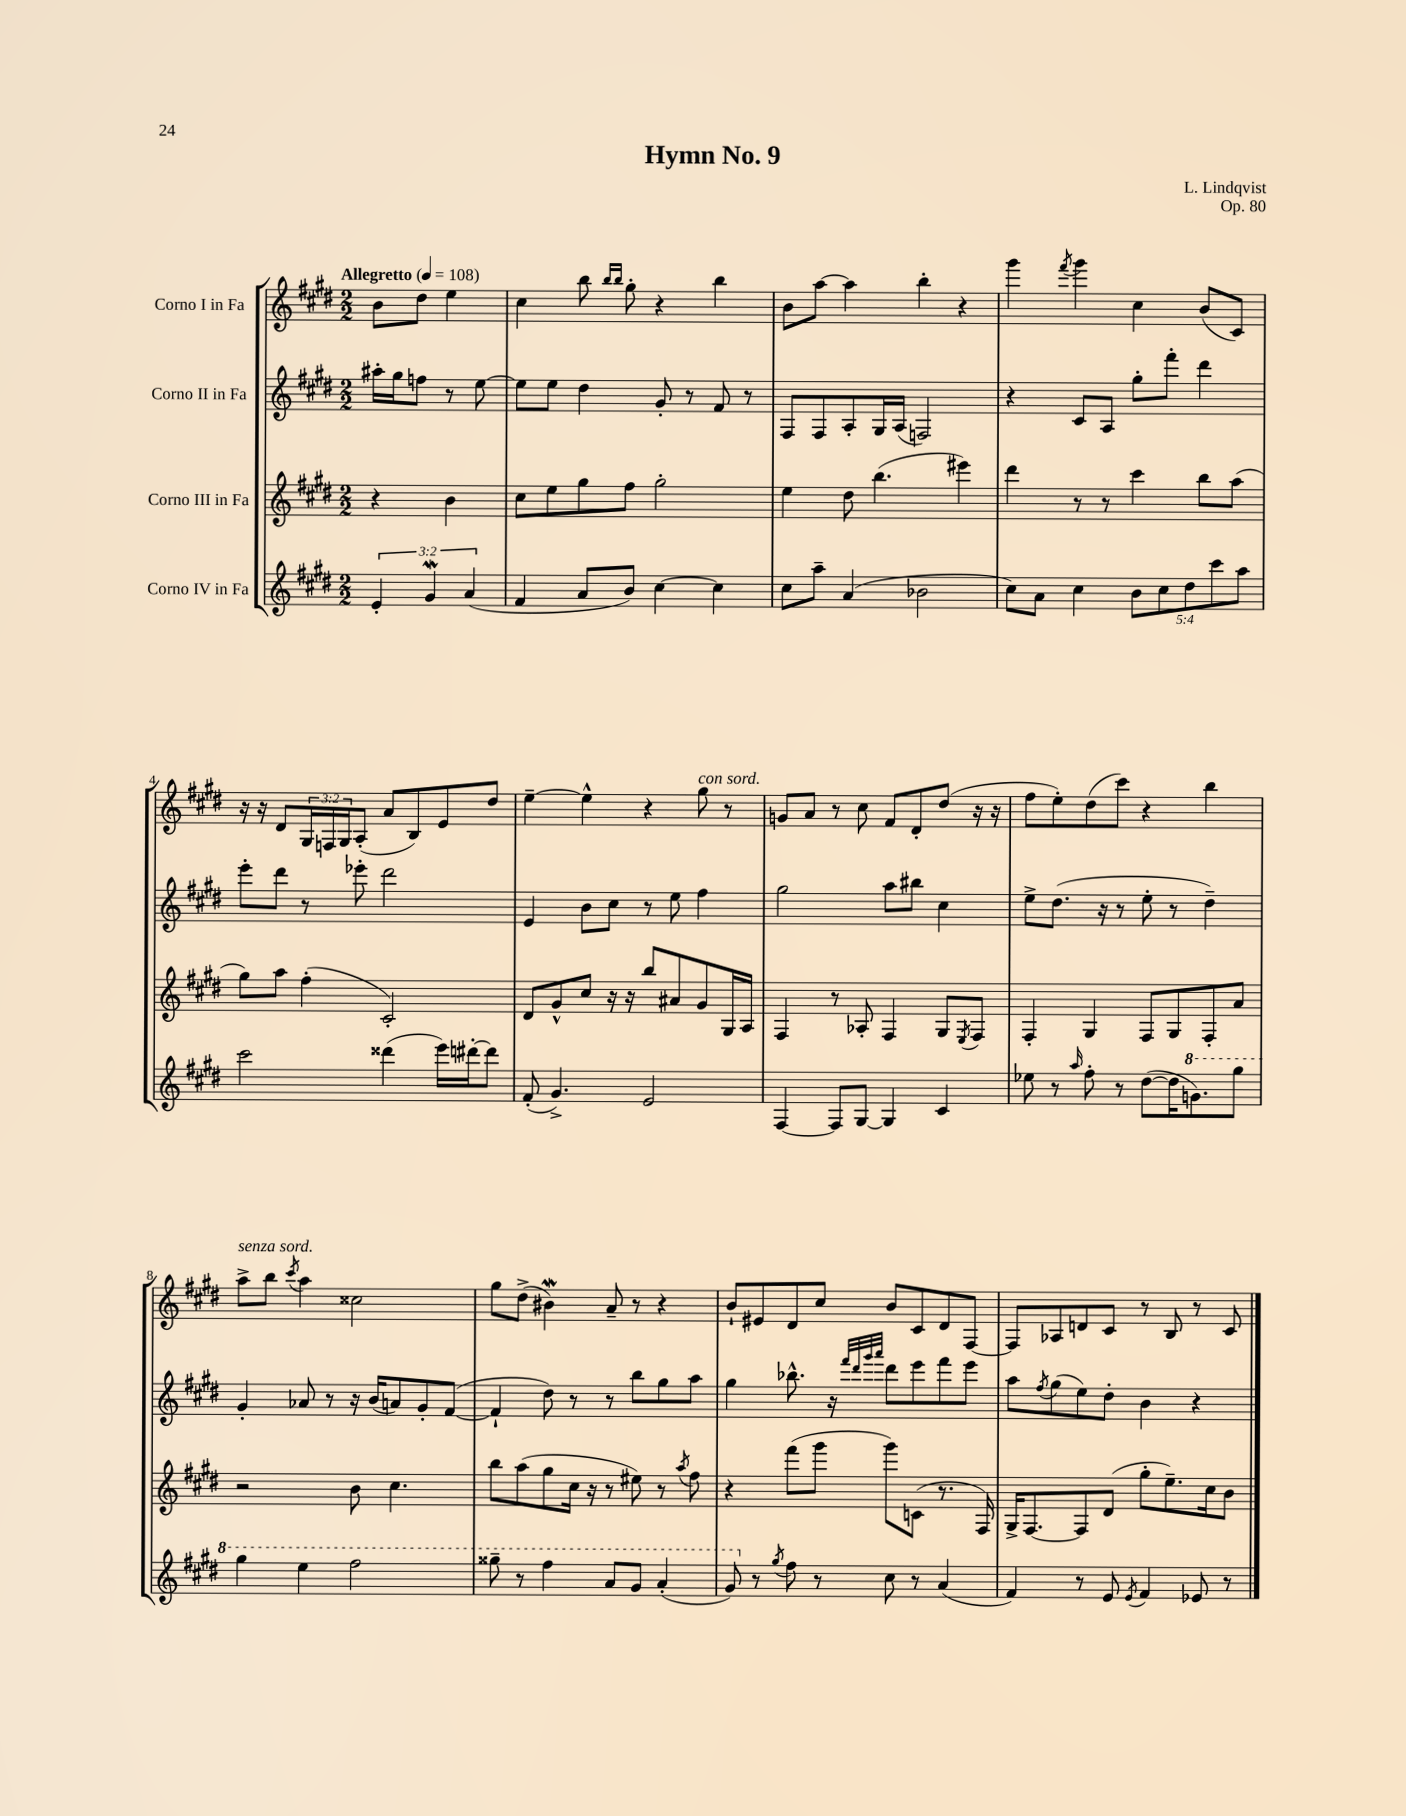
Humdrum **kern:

**kern	**kern	**kern	**kern
*part4	*part3	*part2	*part1
*staff4	*staff3	*staff2	*staff1
*I"Corno IV in Fa	*I"Corno III in Fa	*I"Corno II in Fa	*I"Corno I in Fa
*clefG2	*clefG2	*clefG2	*clefG2
*k[f#c#g#d#]	*k[f#c#g#d#]	*k[f#c#g#d#]	*k[f#c#g#d#]
*M2/2	*M2/2	*M2/2	*M2/2
*MM108	*MM108	*MM108	*MM108
=	=	=	=
!	!	!	!LO:TX:a:B:t=Allegretto
6e'/	4r	16aa#X'\LL	8b\L
.	.	16gg#\J	.
.	.	8ffn\J	8dd#\J
6g#W/	.	.	.
.	4b\	8r	4ee\
(6a/	.	.	.
.	.	[8ee\	.
=1	=1	=1	=1
4f#/	8cc#\L	8ee\L]	4cc#\
.	8ee\	8ee\J	.
8a/L	8gg#\	4dd#\	8bb\
.	.	.	16qqbb/LL
.	.	.	16qqbb/JJ
8b/J)	8ff#\J	.	8gg#'\
[4cc#\	2gg#'\	8g#'/	4r
.	.	8r	.
4cc#\]	.	8f#/	4bb\
.	.	8r	.
=2	=2	=2	=2
8cc#\L	4ee\	8F#/L	8b\L
8aa~\J	.	8F#/	[8aa\J
(4a/	8dd#\	8A'/	4aa\]
.	(4.bb\	16G#/L	.
.	.	(16A/JJ	.
2b-X\	.	2Fn/)	4bb'\
.	4eee#X\)	.	4r
=3	=3	=3	=3
8cc#\L)	4ddd#\	4r	4ggg#\
8a\J	.	.	.
.	.	.	8qfff#/
4cc#\	8r	8c#/L	4ggg#\
.	8r	8A/J	.
10b\L	4ccc#\	8gg#'\L	4cc#\
10cc#\	.	.	.
.	.	8fff#'\J	.
10dd#\	.	.	.
.	8bb\L	4ddd#\	(8b/L
10ccc#\	.	.	.
.	(8aa\J	.	8c#/J)
10aa\J	.	.	.
!!LO:LB:g=z
=4	=4	=4	=4
2ccc#\	8gg#\L)	8eee'\L	16r
.	.	.	16r
.	8aa\J	8ddd#\J	8d#/L
.	(4ff#'\	8r	24G#/L
.	.	.	24Fn/
.	.	.	24G#/J
.	.	8eee-X'\	(8A'/J
(4ddd##X\	2c#'/)	2ddd#\	8a/L
.	.	.	8B/)
16eee\LL)	.	.	8e/
[16ddd#X'\J	.	.	.
8ddd#\J]	.	.	8dd#/J
=5	=5	=5	=5
(8f#'/	8d#/L	4e/	[4ee~\
4.g#^/)	8g#^^/	.	.
.	8cc#/J	8b\L	4ee^^\]
.	16r	8cc#\J	.
.	16r	.	.
2e/	8bb/L	8r	4r
.	8a#X/	8ee\	.
!	!	!	!LO:TX:a:i:t=con sord.
.	8g#/	4ff#\	8gg#\
.	16G#/L	.	8r
.	16A/JJ	.	.
=6	=6	=6	=6
[4F#/	4F#/	2gg#\	8gn/L
.	.	.	8a/J
8F#/L]	8r	.	8r
[8G#/J	8A-X'/	.	8cc#\
4G#/]	4F#/	8aa\L	8f#/L
.	.	8bb#X\J	8d#'/
4c#/	8G#/L	4cc#\	(8dd#/J
.	8qE/	.	.
.	8F#/J	.	16r
.	.	.	16r
=7	=7	=7	=7
8ee-X\	4F#'/	8ee^\L	8ff#\L
8r	.	(8.dd#\J	8ee'\)
16qqaa/	.	.	.
8ff#'\	4G#/	.	(8dd#\
.	.	16r	.
8r	.	8r	8ccc#\J)
([8dd#\L	8F#/L	8ee'\	4r
16dd#\K]	8G#/	8r	.
*8va	*	*	*
8.ggn\)	.	.	.
.	8F#'/	4dd#~\)	4bb\
8ggg#\J	8a/J	.	.
!!LO:LB:g=z
=8	=8	=8	=8
!	!	!	!LO:TX:a:i:t=senza sord.
4ggg#\	2r	4g#'/	8aa^\L
.	.	.	8bb\J
.	.	.	8qccc#/
4eee\	.	8a-X/	4aa\
.	.	8r	.
2fff#\	8b\	16r	2cc##X\
.	.	(16b/KL	.
.	4.cc#\	8an/)	.
.	.	8g#'/	.
.	.	([8f#/J	.
=9	=9	=9	=9
8ggg##X~\	8bb\L	4f#`/]	8gg#\L
8r	(8aa\	.	(8dd#^\J
4fff#\	8gg#\	8dd#\)	4b#XW\)
.	16cc#\Jk	8r	.
.	16r	.	.
8aa/L	8r	8r	8a~/
8gg#/J	8ee#X\)	8bb\L	8r
(4aa'/	8r	8gg#\	4r
.	8qaa/	.	.
.	8ff#\	8aa\J	.
=10	=10	=10	=10
8gg#/)	4r	4gg#\	8b`/L
*X8va	*	*	*
8r	.	.	8e#X/
8qgg#/	.	.	.
8ff#\	(8fff#\L	8.bb-X^^\	8d#/
8r	8ggg#\J	.	8cc#/J
.	.	16r	.
.	.	32qqfff#/LLL	.
.	.	32qqddd#/	.
.	.	32qqggg#/	.
.	.	32qqaaa/JJJ	.
8cc#\	8ggg#\L)	8ddd#\L	8b/L
8r	(8cn\J	8eee\	8c#/
(4a/	8.r	8fff#\	8d#/
.	.	8eee\J	[8F#/J
.	16F#/)	.	.
=11	=11	=11	=11
4f#/)	16G#^/KL	8aa\L	8F#/L]
.	[8.F#/	.	.
.	.	8qff#/	.
.	.	(8gg#\	8A-X/
8r	8F#/]	8ee\)	8dn/
8e/	(8d#/J	8dd#'\J	8c#/J
8qe/	.	.	.
4f#/	8gg#'\L	4b\	8r
.	8.ee~\)	.	8B/
8e-X/	.	4r	8r
.	16cc#\k	.	.
8r	8b\J	.	8c#/
==	==	==	==
*-	*-	*-	*-
